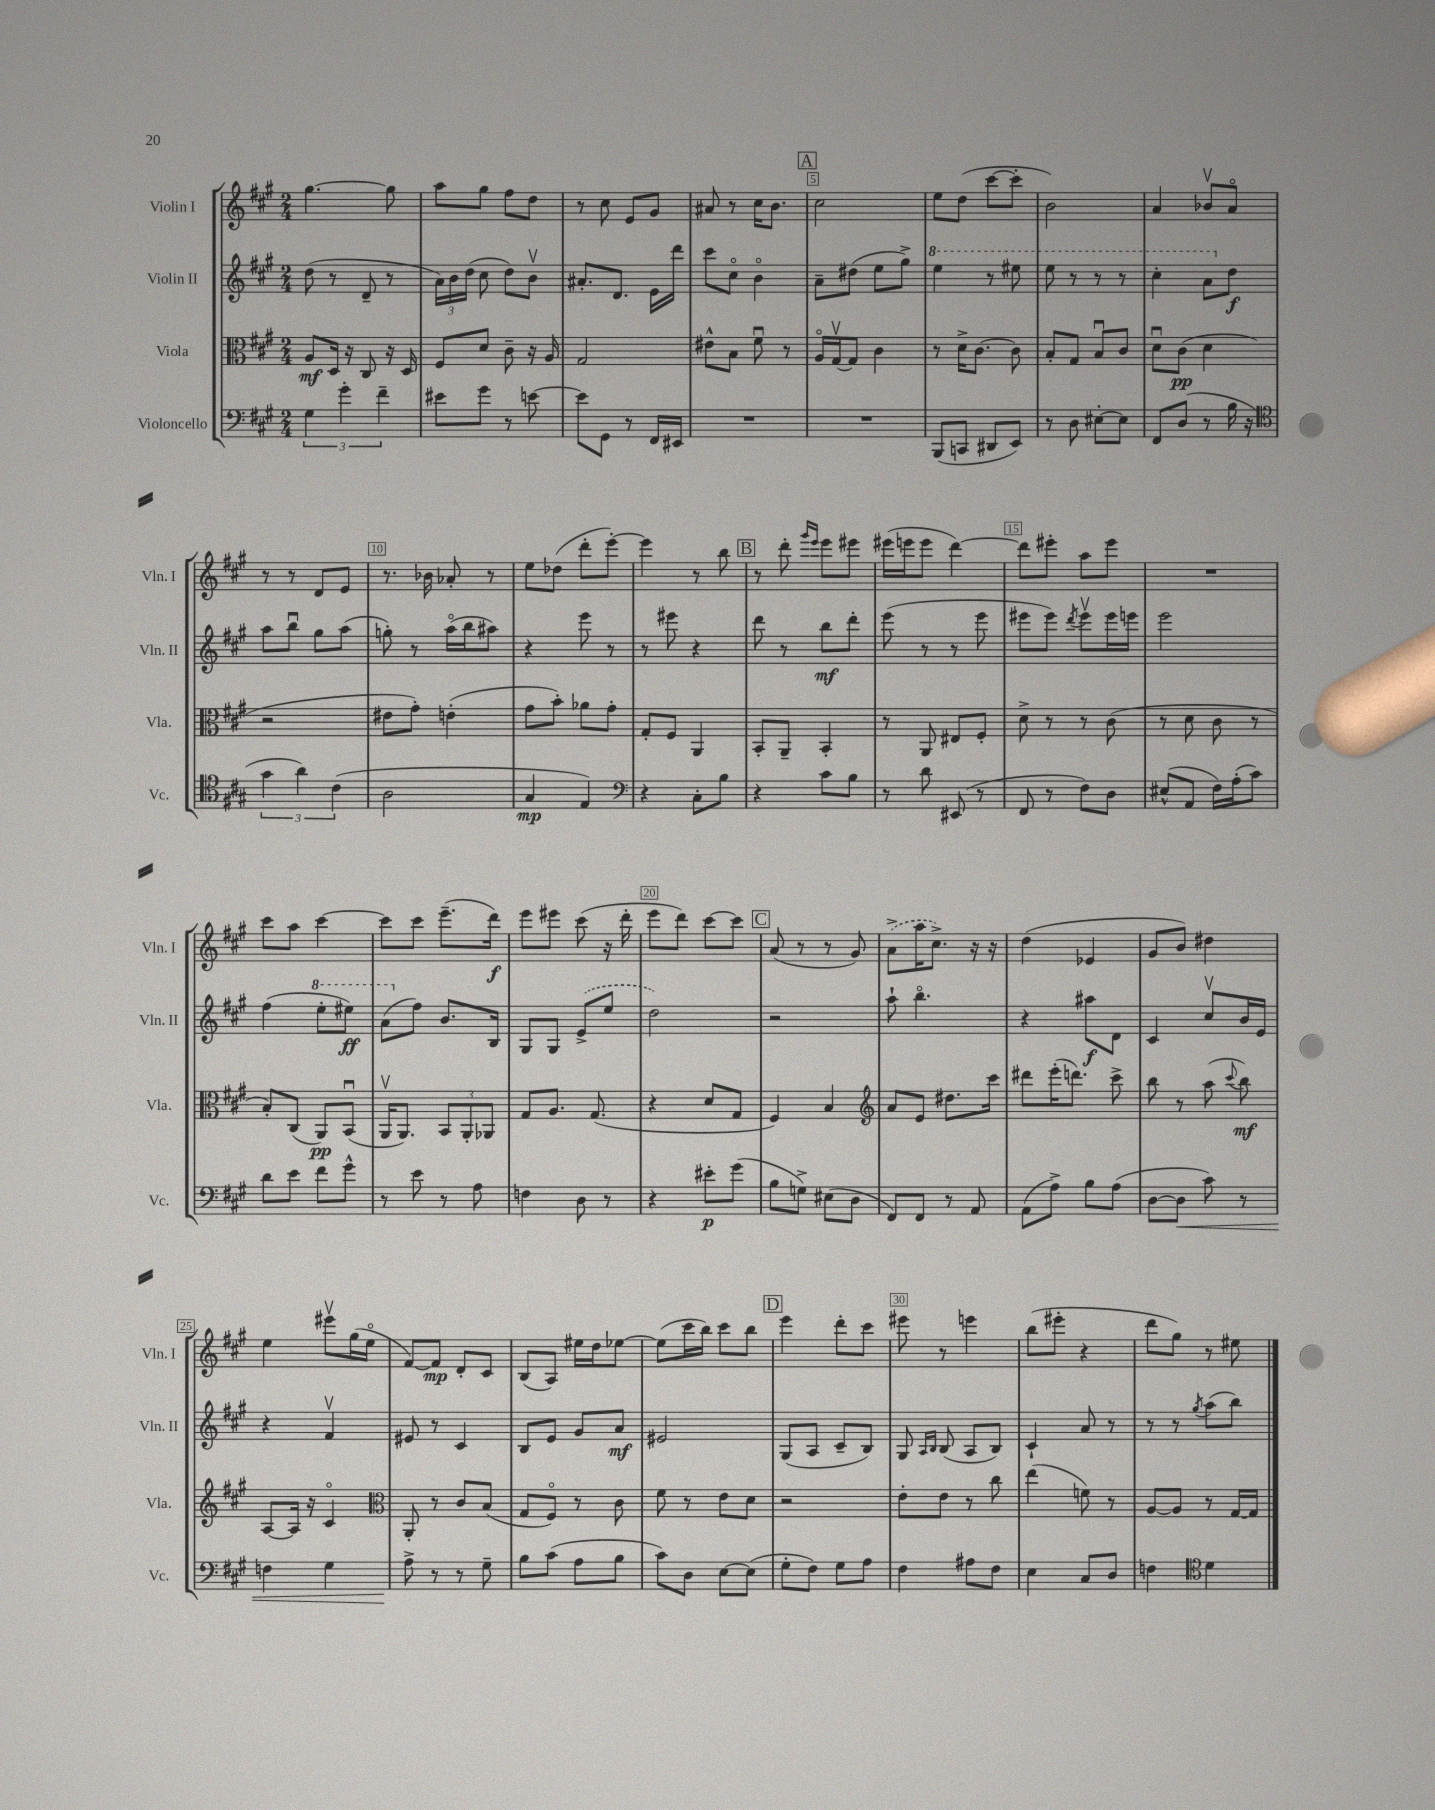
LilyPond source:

<<
\new StaffGroup <<
\new Staff = "s0" \with { instrumentName = "Violin I" shortInstrumentName = "Vln. I" } {
    \clef treble \key a \major \numericTimeSignature \time 2/4
    \autoBeamOff gis''4.~ gis''8 |
    a''8[ gis''8] fis''8[ d''8] |
    r8 cis''8 e'8[ gis'8] |
    ais'8 r8 cis''16[ b'8.] |
    \mark \markup { \box "A" } cis''2 |
    e''8[ d''8]( cis'''8[~ cis'''8]-. |
    b'2) |
    a'4 bes'8[\upbow a'8]\flageolet |
    r8 r8 d'8[ e'8] |
    r8. bes'16 aes'8-. r8 |
    e''8[ des''8]( d'''8[-. e'''8]~-.) |
    e'''4 r8 b''8 |
    \mark \markup { \box "B" } r8 d'''8-. \grace { gis'''16[ e'''16] } e'''8[ eis'''8] |
    eis'''16[( e'''16 e'''8] d'''4~) |
    d'''8[ eis'''8]-. a''8[ eis'''8] |
    R2 |
    cis'''8[ a''8] cis'''4~ |
    cis'''8[ cis'''8] e'''8.[--( d'''16]\f) |
    e'''8[ eis'''8] cis'''8( r16 d'''16-. |
    e'''8[ d'''8]) cis'''8[~ cis'''8] |
    \mark \markup { \box "C" } a'8( r8 r8 gis'8) |
    \once \slurDashed a'8[->( a''16 cis''8.]->) r16 r16 |
    d''4( ees'4 |
    gis'8[ b'8]) dis''4 |
    e''4 eis'''8[\upbow gis''16( e''16]\flageolet |
    fis'8[~) fis'8]\mp d'8[-. cis'8] |
    b8[( a8]) eis''16[ d''16 ees''8]~ |
    ees''8[( cis'''16 b''16]) cis'''8[ b''8] |
    \mark \markup { \box "D" } e'''4 d'''8[-. cis'''8] |
    eis'''8 r8 e'''4 |
    b''8[( eis'''8]-. r4 |
    d'''8[ gis''8]) r8 eis''8 \bar "|." |
}
\new Staff = "s1" \with { instrumentName = "Violin II" shortInstrumentName = "Vln. II" } {
    \clef treble \key a \major \numericTimeSignature \time 2/4
    \autoBeamOff d''8( r8 d'8-- r8 |
    \tuplet 3/2 { a'16[) b'16 d''16]( } cis''8 d''8[) b'8]\upbow |
    ais'8.[-. d'8.] e'16[ d'''16] |
    cis'''8[ cis''8]\flageolet b'4\flageolet |
    \mark \markup { \box "A" } a'8[-- dis''8]( e''8[ gis''8]->) |
    \ottava #1 e'''4 r8 eis'''8 |
    e'''8 r8 r8 r8 |
    cis'''4-. a''8[ \ottava #0 d''8]\f |
    a''8[ b''8]\downbow gis''8[ a''8]( |
    g''8-.) r8 a''16[\flageolet( b''16 ais''8]) |
    r4 e'''8 r8 |
    r8 eis'''8 r4 |
    \mark \markup { \box "B" } d'''8 r8 b''8[\mf d'''8]-. |
    e'''8( r8 r8 e'''8 |
    eis'''8[ eis'''8]) \acciaccatura { d'''8 } eis'''8[\upbow eis'''16 e'''16] |
    e'''2 |
    fis''4( \ottava #1 e'''8[-. eis'''8]\ff) |
    a''8[( \ottava #0 fis''8]) b'8.[ b16] |
    gis8[ gis8] \once \slurDashed e'8[->( e''8] |
    d''2) |
    \mark \markup { \box "C" } r2 |
    a''8-! b''4.\flageolet |
    r4 ais''8[\f d'8] |
    cis'4 cis''8[\upbow b'16 e'16] |
    r4 fis'4\upbow |
    eis'8 r8 cis'4 |
    b8[ e'8] gis'8[ a'8]\mf |
    eis'2 |
    \mark \markup { \box "D" } gis8[( a8] cis'8[-- b8]) |
    gis8 \grace { a16[ b16] } b8( a8[ b8]) |
    cis'4-! a'8 r8 |
    r8 r8 \acciaccatura { gis''8 } a''8[( b''8]) \bar "|." |
}
\new Staff = "s2" \with { instrumentName = "Viola" shortInstrumentName = "Vla." } {
    \clef alto \key a \major \numericTimeSignature \time 2/4
    \autoBeamOff a8[\mf d16] r16 cis8 r16 d16 |
    fis8[ d'8] cis'8-- r16 a16 |
    gis2 |
    eis'8[-^ b8] fis'8\downbow r8 |
    \mark \markup { \box "A" } a16[\flageolet gis16~\upbow gis8] cis'4 |
    r8 d'16[-> cis'8.]~ cis'8 |
    b8[-. gis8] b8[\downbow cis'8] |
    d'8[\downbow cis'8]\pp( d'4 |
    r2 |
    eis'8[ gis'8]-.) e'4-.( |
    gis'8[ b'8]-.) aes'8[ gis'8]-. |
    gis8[-. fis8] a,4 |
    \mark \markup { \box "B" } b,8[-. a,8]-- b,4-. |
    r8 a,8 eis8[ fis8]-. |
    d'8-> r8 r8 cis'8( |
    r8 d'8 cis'8 r8 |
    b8[-.) cis8]( a,8[\pp) b,8]\downbow( |
    a,16[\upbow a,8.]) \tuplet 3/2 { b,8[ a,8-. aes,8] } |
    gis8[ a8.] gis8.( |
    r4 d'8[ gis8] |
    \mark \markup { \box "C" } fis4) b4 |
    \clef treble a'8[ e'8] dis''8.[ cis'''16] |
    dis'''8[ e'''16-.( d'''8.]) cis'''8-> |
    b''8 r8 a''8( \appoggiatura { cis'''8 } b''8\mf) |
    a8[~ a16] r16 cis'4\flageolet |
    \clef alto a,8-. r8 cis'8[ b8]( |
    gis8[ fis8]\flageolet) r8 cis'8 |
    fis'8 r8 e'8[ d'8] |
    \mark \markup { \box "D" } r2 |
    e'8[-. e'8] r8 cis''8 |
    e''4( f'8) r8 |
    a8[~ a8] r8 gis16[~ gis16] \bar "|." |
}
\new Staff = "s3" \with { instrumentName = "Violoncello" shortInstrumentName = "Vc." } {
    \clef bass \key a \major \numericTimeSignature \time 2/4
    \autoBeamOff \tuplet 3/2 { gis4 gis'4-. fis'4-- } |
    eis'8[ gis'8] r8 e'8~ |
    e'8[ gis,8] r8 fis,16[ eis,16] |
    R2 |
    \mark \markup { \box "A" } R2 |
    b,,8[( c,8] dis,8[ e,8]) |
    r8 d8 eis8[~-. eis8] |
    fis,8[ d8]( r8 b16 r16 |
    \clef tenor \tuplet 3/2 { gis'4 a'4) cis'4( } |
    a2 |
    gis4\mp e4) |
    \clef bass r4 cis8[-. b8] |
    \mark \markup { \box "B" } r4 cis'8[ b8] |
    r8 d'8 eis,8( r8 |
    fis,8 r8 fis8[) d8] |
    eis8[-^( a,8] fis16[) a16-.( cis'8]) |
    d'8[ e'8] fis'8[ gis'8]-^ |
    r8 e'8 r8 a8 |
    f4 d8 r8 |
    r4 eis'8[-.\p gis'8]( |
    \mark \markup { \box "C" } b8[ g8]->) eis8[( d8] |
    fis,8[) fis,8] r8 a,8 |
    a,8[( a8]->) b8[ a8]( |
    d8[~ d8]\< cis'8) r8 |
    f4 gis4 |
    a8->\! r8 r8 gis8-- |
    b8[ cis'8]( a8[ b8] |
    cis'8[) d8] e8[~ e8]( |
    \mark \markup { \box "D" } gis8[-. fis8]) gis8[ a8] |
    fis4 ais8[ fis8] |
    e4 cis8[ d8] |
    f4 \clef tenor d'4 \bar "|." |
}
>>
>>
\layout { \context { \Score \override BarNumber.break-visibility = ##(#f #t #t) barNumberVisibility = #(every-nth-bar-number-visible 5) \override BarNumber.stencil = #(make-stencil-boxer 0.1 0.3 ly:text-interface::print) } }
